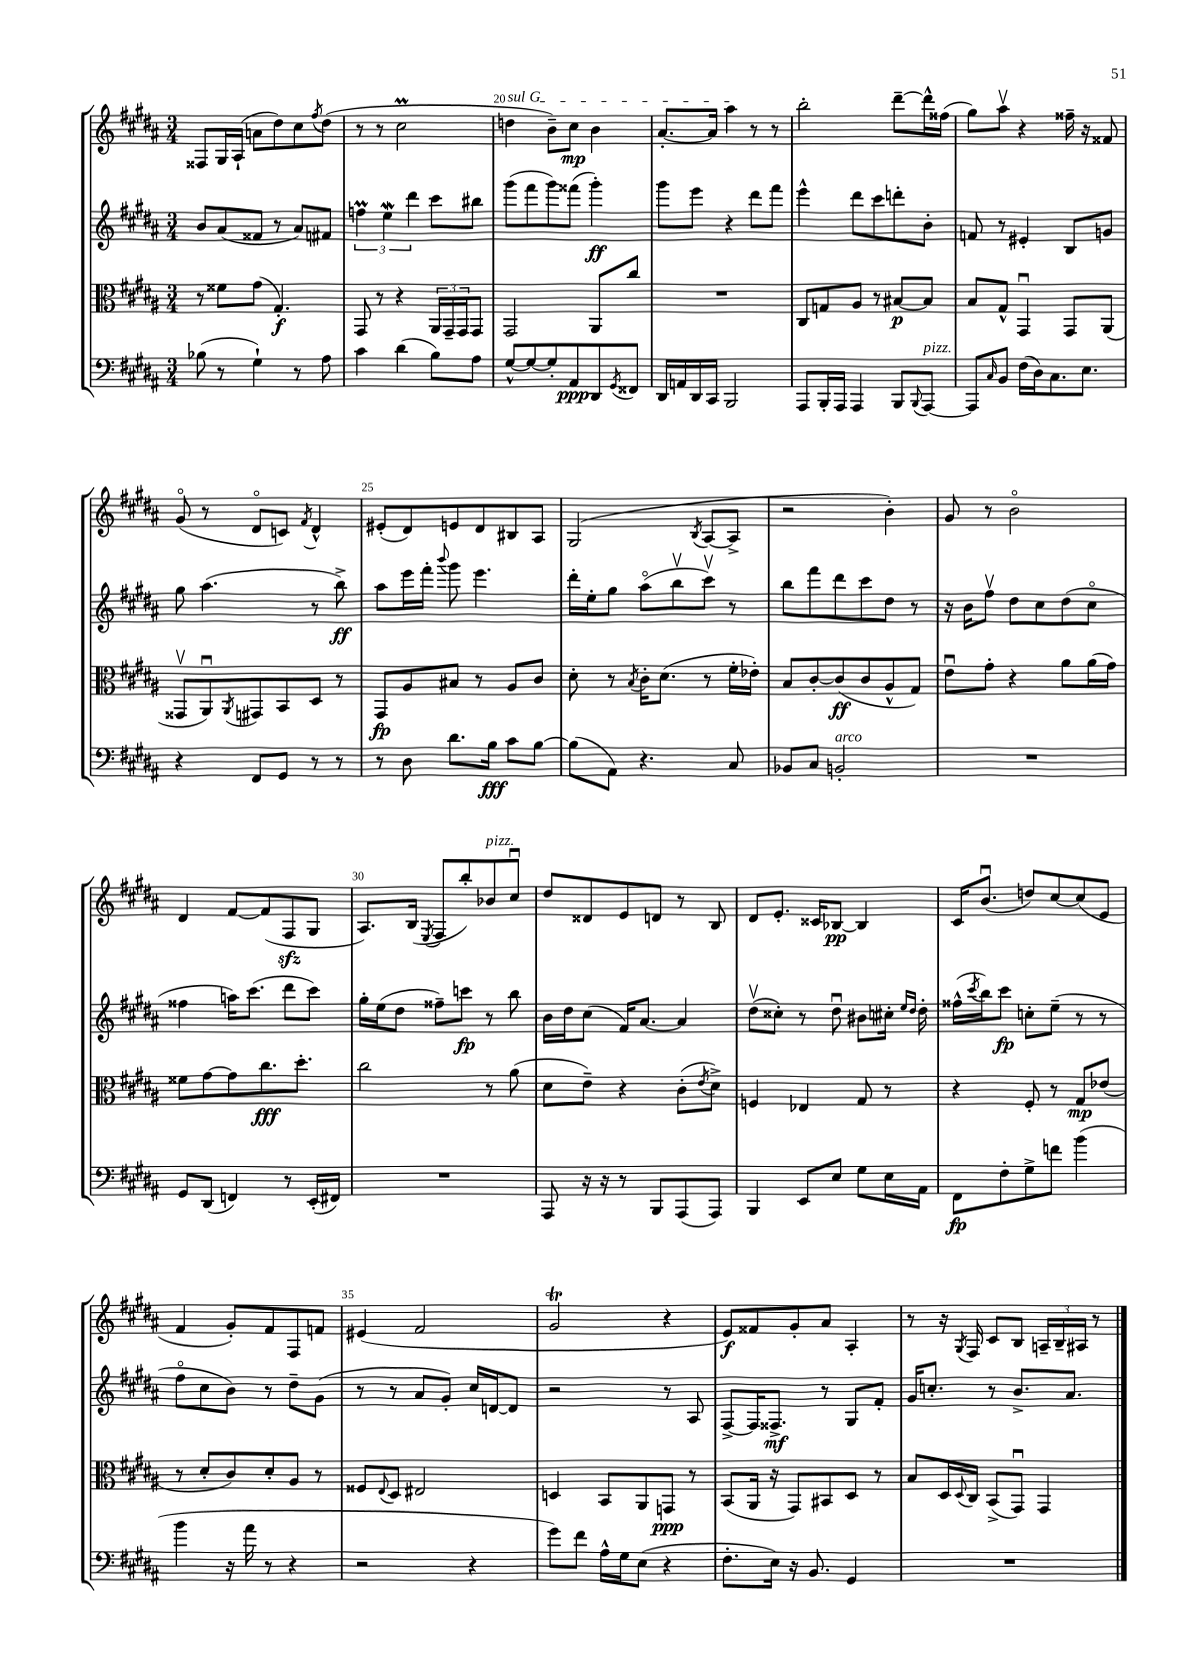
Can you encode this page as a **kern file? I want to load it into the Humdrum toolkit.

**kern	**kern	**kern	**kern
*staff4	*staff3	*staff2	*staff1
*clefF4	*clefC3	*clefG2	*clefG2
*k[f#c#g#d#a#]	*k[f#c#g#d#a#]	*k[f#c#g#d#a#]	*k[f#c#g#d#a#]
*M3/4	*M3/4	*M3/4	*M3/4
(8B-	8r	8b	8F##
8r	8f##	(8a#	16G#
.	.	.	(16A#`
4G#`)	(8g#	8f##	8a
.	4.G#')	8r	8dd#)
8r	.	8a#)	8cc#
.	.	.	8qff#
8A#	.	8f#	(8dd#
=	=	=	=
4c#	8GG#	6ff	8r
.	8r	.	8r
.	.	6ee	.
(4d#	4r	.	2cc#
.	.	6ddd#	.
8B)	24AA#	8ccc#	.
.	24GG#~	.	.
.	24GG#	.	.
8A#	8GG#	8bb#	.
=	=	=	=
[8G#^^	2GG#	(8ggg#	4dd
8G#_	.	8fff#	.
8G#']	.	8ggg#)	8b~)
8AA#	.	(8fff##	8cc#
8DD#	8AA#	4ggg#')	4b
8qGG#	.	.	.
8FF##	8cc#	.	.
=	=	=	=
16DD#	2.r	8ggg#	[8.a#'
16AA	.	.	.
16DD#	.	8eee	.
16CC#	.	.	16a#]
2BBB	.	4r	4aa#
.	.	8ddd#	8r
.	.	8fff#	8r
=	=	=	=
8AAA#	8C#	4eee^^	2bb'
16BBB'	8G	.	.
16AAA#	.	.	.
4AAA#	8A#	8ddd#	.
.	8r	8ccc#	.
8BBB	[8B#	8ddd'	[8ddd#~
8qqBBB	.	.	.
[8AAA#	8B#]	8b'	16ddd#^^]
.	.	.	(16ff##
=	=	=	=
8AAA#]	8B	8f	8gg#)
16qqC#	.	.	.
8BB	8G#^^	8r	8aa#v
(16F#	4GG#u	4e#'	4r
16D#)	.	.	.
8.C#	.	.	.
.	8GG#	8B	16ff##~
8.E	.	.	16r
.	(8AA#	8g	8f##
=	=	=	=
4r	8GG##v	8gg#	(8g#o
.	8AA#u)	(4.aa#	8r
.	8qAA#	.	.
8FF#	8GG#	.	8d#o
8GG#	8BB	.	8c)
.	.	.	8qf#
8r	8D#	8r	4d#^^
8r	8r	8bb^)	.
=	=	=	=
8r	8GG#	8aa#	(8e#'
8D#	8A#	16eee	8d#)
.	.	16fff#'	.
.	.	8qqbbb	.
8.d#	8B#	8ggg#	8e
.	8r	4.eee	8d#
16B	.	.	.
8c#	8A#	.	8B#
[8B	8c#	.	8A#
=	=	=	=
(8B]	8d#'	16ddd#'	(2G#
.	.	16ee'	.
8AA#)	8r	8gg#	.
.	8qB	.	.
4.r	16c#'	(8aa#o	.
.	(8.d#	.	.
.	.	8bbv	.
.	.	.	8qB
.	8r	8ccc#v)	[8A#
8C#	16f#'	8r	8A#^]
.	16e-')	.	.
=	=	=	=
8BB-	8B	8bb	2r
8C#	[8c#'	8fff#	.
2BB'	(8c#]	8ddd#	.
.	8c#	8ccc#	.
.	8A#^^	8dd#	4b')
.	8G#)	8r	.
=	=	=	=
2.r	8eu	16r	8g#
.	.	16b	.
.	8g#'	8ff#v	8r
.	4r	8dd#	2bo
.	.	8cc#	.
.	8a#	(8dd#	.
.	(16a#	8cc#o	.
.	16g#)	.	.
=	=	=	=
8GG#	8f##	4ff##	4d#
(8DD#	[8g#	.	.
4FF)	8g#]	16aa)	[8f#
.	.	(8.ccc#	.
.	8.cc#	.	(8f#]
8r	.	8ddd#	8F#
.	8.dd#'	.	.
(16EE'	.	8ccc#)	8G#
16FF#)	.	.	.
=	=	=	=
2.r	2cc#	16gg#'	8.A#)
.	.	(16ee	.
.	.	8dd#	.
.	.	.	(16B
.	.	.	8qE
.	.	8ff##~)	8F#
.	.	8ccc	8bb')
.	8r	8r	8b-
.	(8a#	8bb	8cc#u
=	=	=	=
8AAA#	8d#	16b	8dd#
.	.	16dd#	.
16r	8e~)	(8cc#	8d##
16r	.	.	.
8r	4r	16f#)	8e
.	.	[8.a#	.
8BBB	.	.	8d
(8AAA#	(8c#'	4a#]	8r
.	8qe	.	.
8AAA#)	8d#^)	.	8B
=	=	=	=
4BBB	4F	(8dd#v	8d#
.	.	8cc##')	8.e'
8EE	4E-	8r	.
.	.	.	16c##
8E	.	8dd#u	[8B-
8G#	8G#	8b#	4B-]
16E	8r	16cc#'	.
.	.	16qqee	.
.	.	16qqdd#	.
16AA#	.	16dd#'	.
=	=	=	=
8FF#	4r	(16ff##^^	16c#
.	.	8qccc#	.
.	.	16bb)	(8.bu
8F#'	.	8ccc#	.
8G#^	8F#'	8cc'	8dd)
8f	8r	(8ee~	[8cc#
(4b	8G#	8r	(8cc#]
.	(8e-	8r	8e
=	=	=	=
4b	8r	8ff#o	4f#
.	8d#'	8cc#	.
16r	8c#)	8b)	8g#')
16a#	.	.	.
8r	8d#'	8r	8f#
4r	8A#	8dd#~	8F#
.	8r	(8g#	8f
=	=	=	=
2r	8F##	8r	(4e#
.	8qqE	.	.
.	8D#	8r	.
.	2E#	8a#	2f#
.	.	8g#')	.
4r	.	16cc#	.
.	.	[16d	.
.	.	8d]	.
=	=	=	=
8g#)	4D	2r	2g#
8f#	.	.	.
16A#^^	8BB	.	.
16G#	.	.	.
(8E	8AA#	.	.
4r	8GG	8r	4r
.	8r	8A#	.
=	=	=	=
8.F#'	(8BB	[8F#^	8e)
.	16AA#	16F#]	8f##
16E)	16r	8.F##^	.
16r	8GG#)	.	8g#'
8.BB	.	.	.
.	8BB#	8r	8a#
4GG#	8D#	8G#	4A#'
.	8r	8f#'	.
=	=	=	=
2.r	8B	16g#	8r
.	.	8.cc'	.
.	16D#	.	16r
.	8qqD#	.	8qG#
.	16C#	.	16F#
.	(8BB^	8r	8c#
.	8GG#u)	8.b^	8B
.	4GG#	.	24A~
.	.	.	24B~
.	.	8.a#	.
.	.	.	24A#
.	.	.	8r
==	==	==	==
*-	*-	*-	*-
